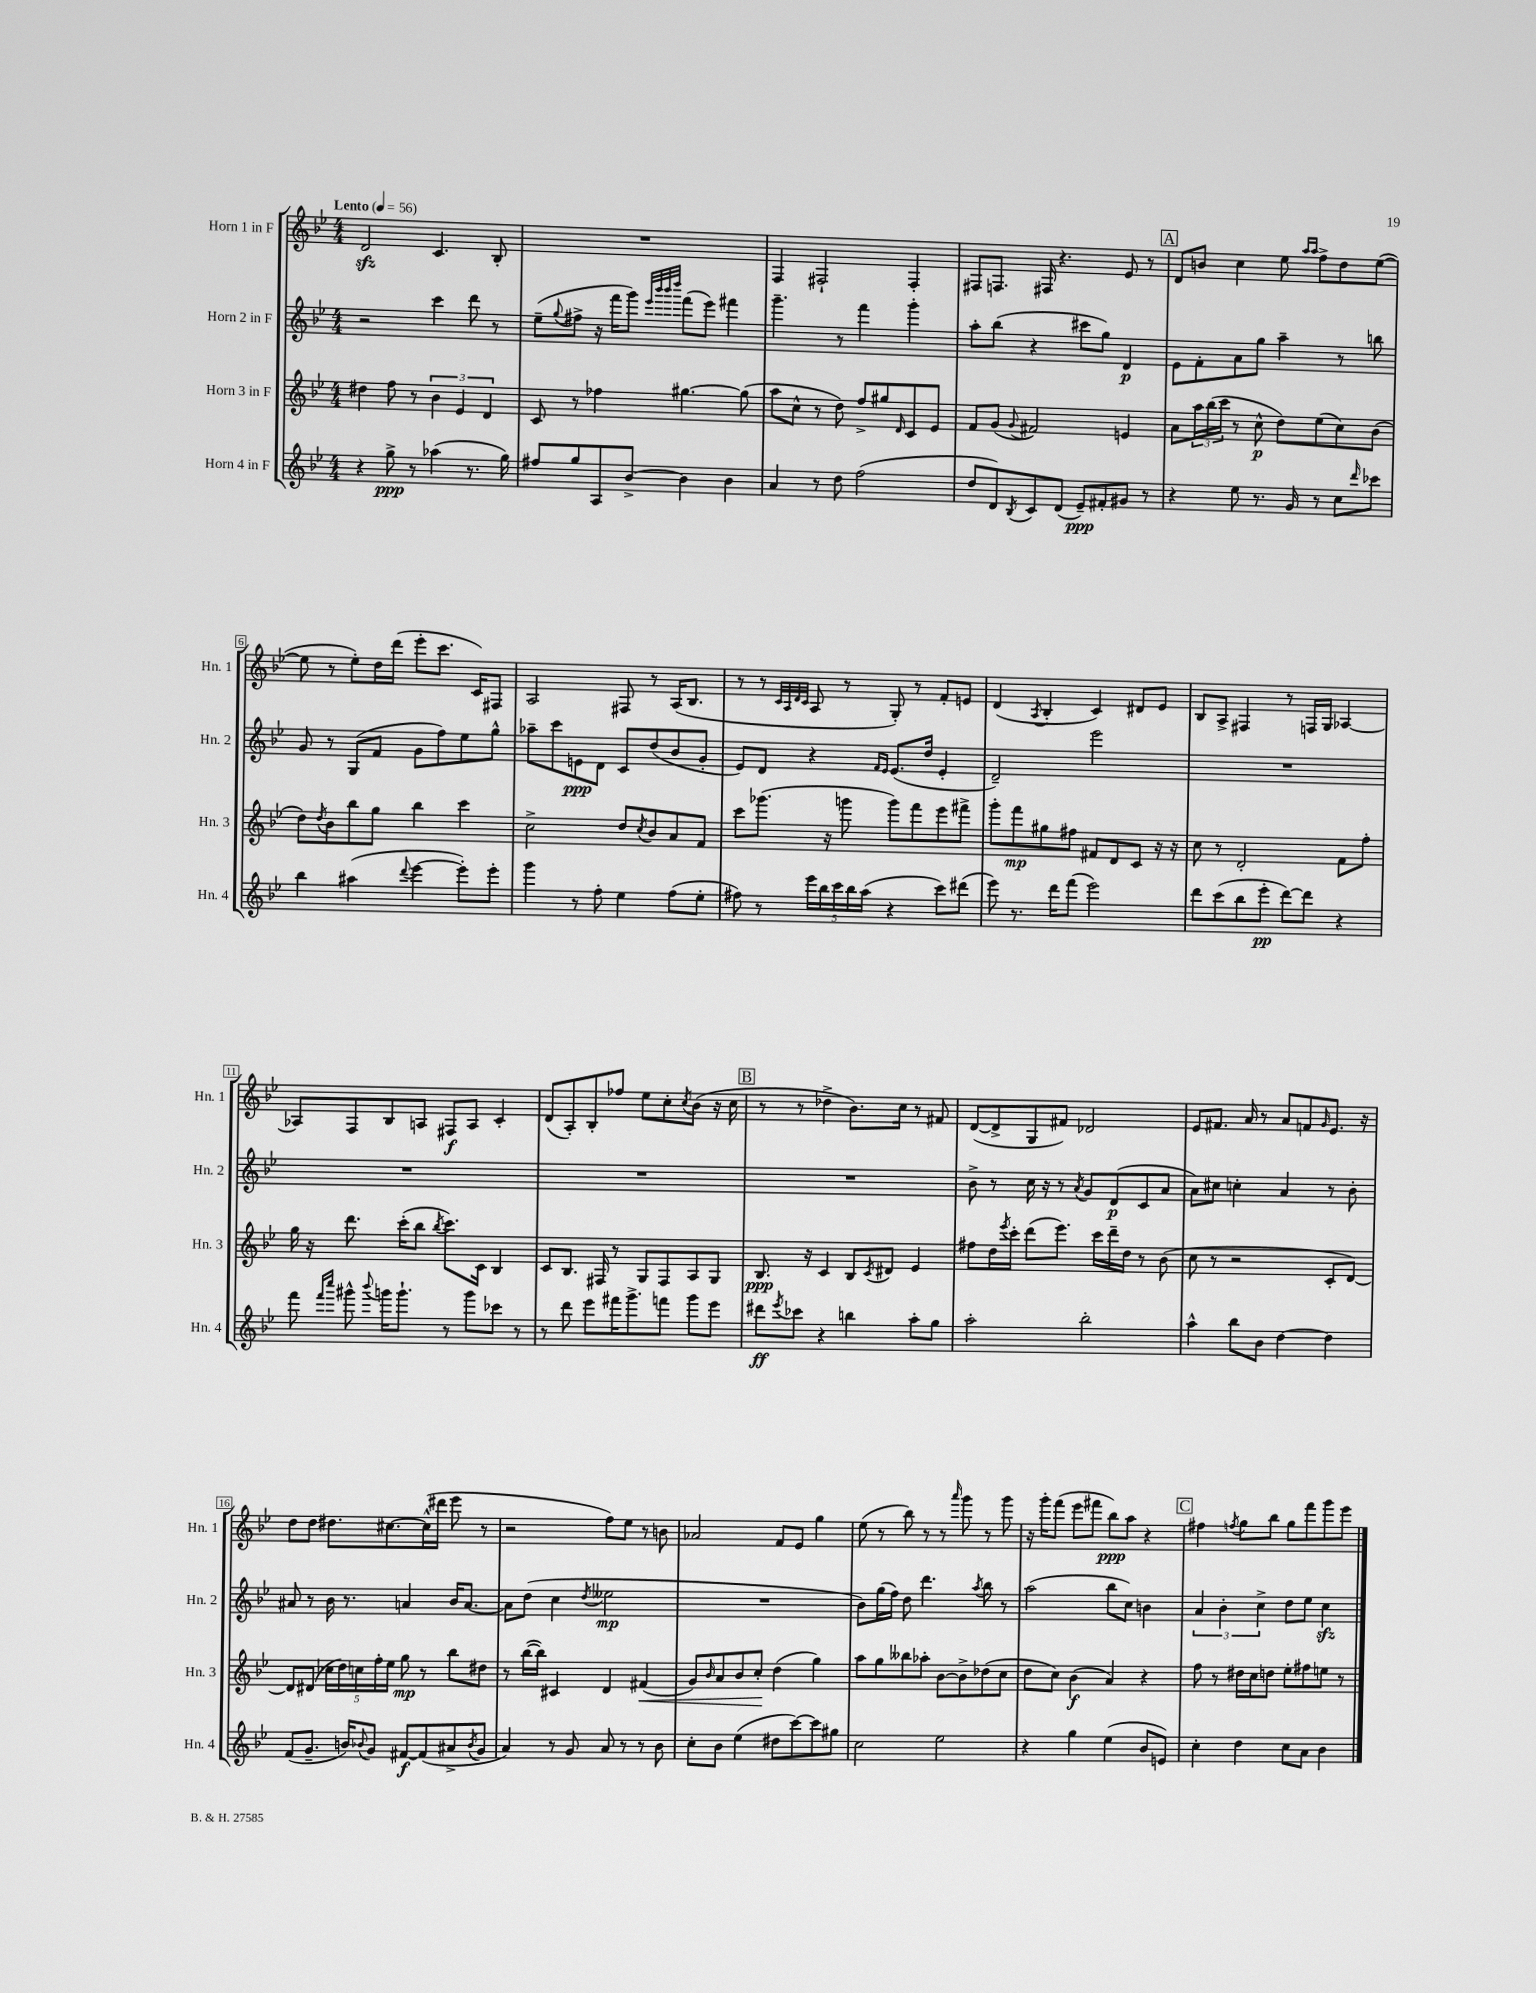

**kern	**kern	**kern	**kern
*staff4	*staff3	*staff2	*staff1
*clefG2	*clefG2	*clefG2	*clefG2
*k[b-e-]	*k[b-e-]	*k[b-e-]	*k[b-e-]
*M4/4	*M4/4	*M4/4	*M4/4
*MM56	*MM56	*MM56	*MM56
4r	4dd#	2r	2d
8gg^	8ff	.	.
8r	8r	.	.
(4aa-	6b-	4ccc	4.c
.	6e-	.	.
8.r	.	8ddd	.
.	6d	.	.
.	.	8r	8B-'
16gg)	.	.	.
=	=	=	=
8ff#	8c	(8ee-~	1r
.	.	8qqgg	.
8gg	8r	8ff#^	.
8A	4ff-	16r	.
.	.	16fff	.
[8b-^	.	8ggg)	.
.	.	32qqeee-	.
.	.	32qqbbb-	.
.	.	32qqbbb-	.
.	.	32qqdddd	.
4b-]	[4.gg#	(8fff	.
.	.	8eee-)	.
4b-	.	4fff#	.
.	(8gg#]	.	.
=	=	=	=
4a	8aa	4.ggg~	4F
.	8cc^^	.	.
8r	8r	.	2F#`
8dd	8dd)	8r	.
(2ff	8ff^	4fff	.
.	8gg#	.	.
.	16qqd	.	.
.	8c	4ggg'	4F#'
.	8e-	.	.
=	=	=	=
8dd	8f	8aa'	8F#
8d)	(8g	(8bb-	8.F
8qB-	8qqg	.	.
8c	2f#)	4r	.
.	.	.	16F#
(8d	.	.	4.r
8e-~)	.	8ccc#	.
8f#'	.	8gg)	.
8g#	4e	4d	8e-
8r	.	.	8r
=	=	=	=
4r	8a	8e-	8d
.	24aa	8f'	8b
.	(24bb-	.	.
.	24ccc	.	.
8ee-	8r	8a	4cc
8.r	8cc^^	8gg	.
.	8dd)	4aa~	8ee-
16g	.	.	.
.	.	.	16qqaa
.	.	.	16qqaa
8r	(8ee-	.	8ff^
8cc	8cc)	8r	8dd
16qqddd	.	.	.
8ccc-	(8b-	8bb	([8ee-
=	=	=	=
4bb-	8dd)	8g	8ee-]
.	8qdd	.	.
.	8b-	8r	8r
(4aa#	8bb-	(8G	8ee-')
.	8gg	8f	16dd
.	.	.	(16ddd
8qqddd	.	.	.
[4eee-	4bb-	8g	8eee-'
.	.	8ff)	8.ccc
8eee-'])	4ccc	8ee-	.
.	.	.	16c)
8eee-'	.	8gg^^	8F#
=	=	=	=
4ggg	2cc^	8aa-~	2A
.	.	8ccc	.
8r	.	8e	.
8ff'	.	8d	.
4ee-	8dd	8c	8F#
.	8qcc	.	.
.	8b-	(8dd	8r
(8ff	8a	8b-	(16A
.	.	.	8.B-
8ee-'	8f	8g'	.
=	=	=	=
8ff#)	8ccc	8e-)	8r
8r	(8.ggg-	8d	8r
.	.	.	32qqc
.	.	.	32qqA
.	.	.	32qqd
.	.	.	32qqc
20eee-	.	4r	8A
20bb-	.	.	.
.	16r	.	.
20ccc	.	.	.
.	8ggg	.	8r
20bb-	.	.	.
(20aa	.	.	.
.	.	16qqf	.
.	.	16qqe-	.
4r	8ggg)	(8.e-	8G')
.	8fff	.	8r
.	.	16dd	.
8ccc)	8eee-	4e-'	8f'
(8ddd#	8fff#^	.	8e
=	=	=	=
8eee-)	8ggg'	2d~)	(4d
8.r	8fff	.	.
.	.	.	8qA
.	8gg#	.	4B-'
16ddd	.	.	.
(8fff	8ff#	.	.
2eee-)	8f#	2eee-	4c)
.	8d	.	.
.	8c	.	8d#
.	16r	.	8e-
.	16r	.	.
=	=	=	=
8ddd	8cc	1r	8B-
(8ccc	8r	.	8A^
8bb-	2d'	.	4F#
8eee-'	.	.	.
[8ddd)	.	.	8r
8ddd]	.	.	16F
.	.	.	16G
4r	8f	.	[4A-
.	8ff'	.	.
=	=	=	=
8fff	16gg	1r	8A-]
.	16r	.	.
16qqfff	.	.	.
16qqcccc	.	.	.
8ggg#^^	8.ddd	.	8F
8qqbbb-	.	.	.
16ggg	.	.	8B-
8.ggg`	(16ccc'	.	.
.	8bb-	.	8A
.	8qbb-	.	.
8r	8.ccc)	.	8F#
8ggg	.	.	8A
.	16c	.	.
8ccc-	4B-	.	4c'
8r	.	.	.
=	=	=	=
8r	8c	1r	(8d
8ddd	8.B-	.	8A')
8eee-	.	.	8B-'
.	16F#	.	.
16fff#	8r	.	8ff-
8.ggg^	.	.	.
.	8G	.	8ee-
8fff	8F#	.	8cc'
.	.	.	8qcc
8ggg	8A	.	(8b-
8eee-	8G	.	16r
.	.	.	16cc
=	=	=	=
8ddd#	8.B-	1r	8r
8qeee-	.	.	.
8ccc-	.	.	8r
.	16r	.	.
4r	4c	.	4dd-^
4bb	8B-	.	8.b-)
.	8qc	.	.
.	8d#	.	.
.	.	.	16cc
8aa'	4e-	.	8r
8gg	.	.	8f#
=	=	=	=
2aa'	8ff#	8b-^	([8d
.	16dd	8r	8d^]
.	8qeee-	.	.
.	16ccc'	.	.
.	(8ddd	16cc	8G
.	.	16r	.
.	8.eee-)	8r	8f#)
.	.	8qa	.
2bb-'	.	8g	2d-
.	16ccc	.	.
.	16ddd~	(8d	.
.	16dd	.	.
.	8r	8c	.
.	(8b-	8a	.
=	=	=	=
4aa^^	8cc	8a)	8e-
.	8r	8cc#	8.f#
8bb-	2r	4cc'	.
.	.	.	16a
8b-	.	.	8r
[4dd	.	4a	8a
.	.	.	8f
.	.	.	16qqg
4dd]	8c'	8r	8.e-
.	[8d)	8b-'	.
.	.	.	16r
=	=	=	=
(8f	8d]	8a#	8dd
8.g~	(8d#	8r	8dd
.	20cc-	16b-	8.dd#
.	20dd)	.	.
16b)	.	8.r	.
.	20cc	.	.
8qqb-	.	.	.
8g	.	.	.
.	20ff'	.	.
.	.	.	[8.cc#
.	20ee-	.	.
[8f#	8gg	4a	.
(8f#]	8r	.	(16cc#^^]
.	.	.	16ddd#
8a#^	8bb-	16b-	8eee-
.	.	[8.a	.
8qb-	.	.	.
8g	8dd#	.	8r
=	=	=	=
4a)	8r	8a]	2r
.	([16bb-	(8dd	.
.	16bb-])	.	.
8r	4c#	4cc	.
8g	.	.	.
.	.	8qdd	.
8a	4d	2ee--	8ff)
8r	.	.	8ee-
8r	(4f#	.	8r
8b-	.	.	8b
=	=	=	=
8cc'	8g)	1r	2a-
.	16qqb-	.	.
8b-	8a	.	.
(4ee-	8b-	.	.
.	8cc'	.	.
8dd#	(4dd	.	8f
[8ccc)	.	.	8e-
8ccc]	4gg)	.	4gg
8gg#	.	.	.
=	=	=	=
2cc	8aa	8b-)	(8ee-
.	8gg	(16gg	8r
.	.	16ff)	.
.	8bb--	8dd	8bb-)
.	8aa-'	4.ddd	8r
2ee-	[8b-	.	8r
.	.	.	16qqaaa
.	8b-^]	.	8ggg
.	.	8qaa	.
.	(8dd-	8bb-	8r
.	8cc	8r	8ggg
=	=	=	=
4r	8dd	(2aa	16r
.	.	.	16ggg'
.	8cc)	.	(8fff
4gg	(4b-	.	8eee-
.	.	.	8fff#
(4ee-	4a)	8bb-	8bb-)
.	.	8cc)	8aa
8b-	4r	4b	4r
8e)	.	.	.
=	=	=	=
4cc'	8ff	6a	4ff#
.	8r	.	.
.	.	6b-'	.
.	.	.	8qff
4dd	16dd#	.	8gg
.	16cc	.	.
.	.	6cc^	.
.	8dd	.	8bb-
8cc	8ee-'	8dd	8gg
8a	8ff#	8ee-	8fff
4b-	8ee	4cc	8ggg
.	8r	.	8eee-
==	==	==	==
*-	*-	*-	*-
